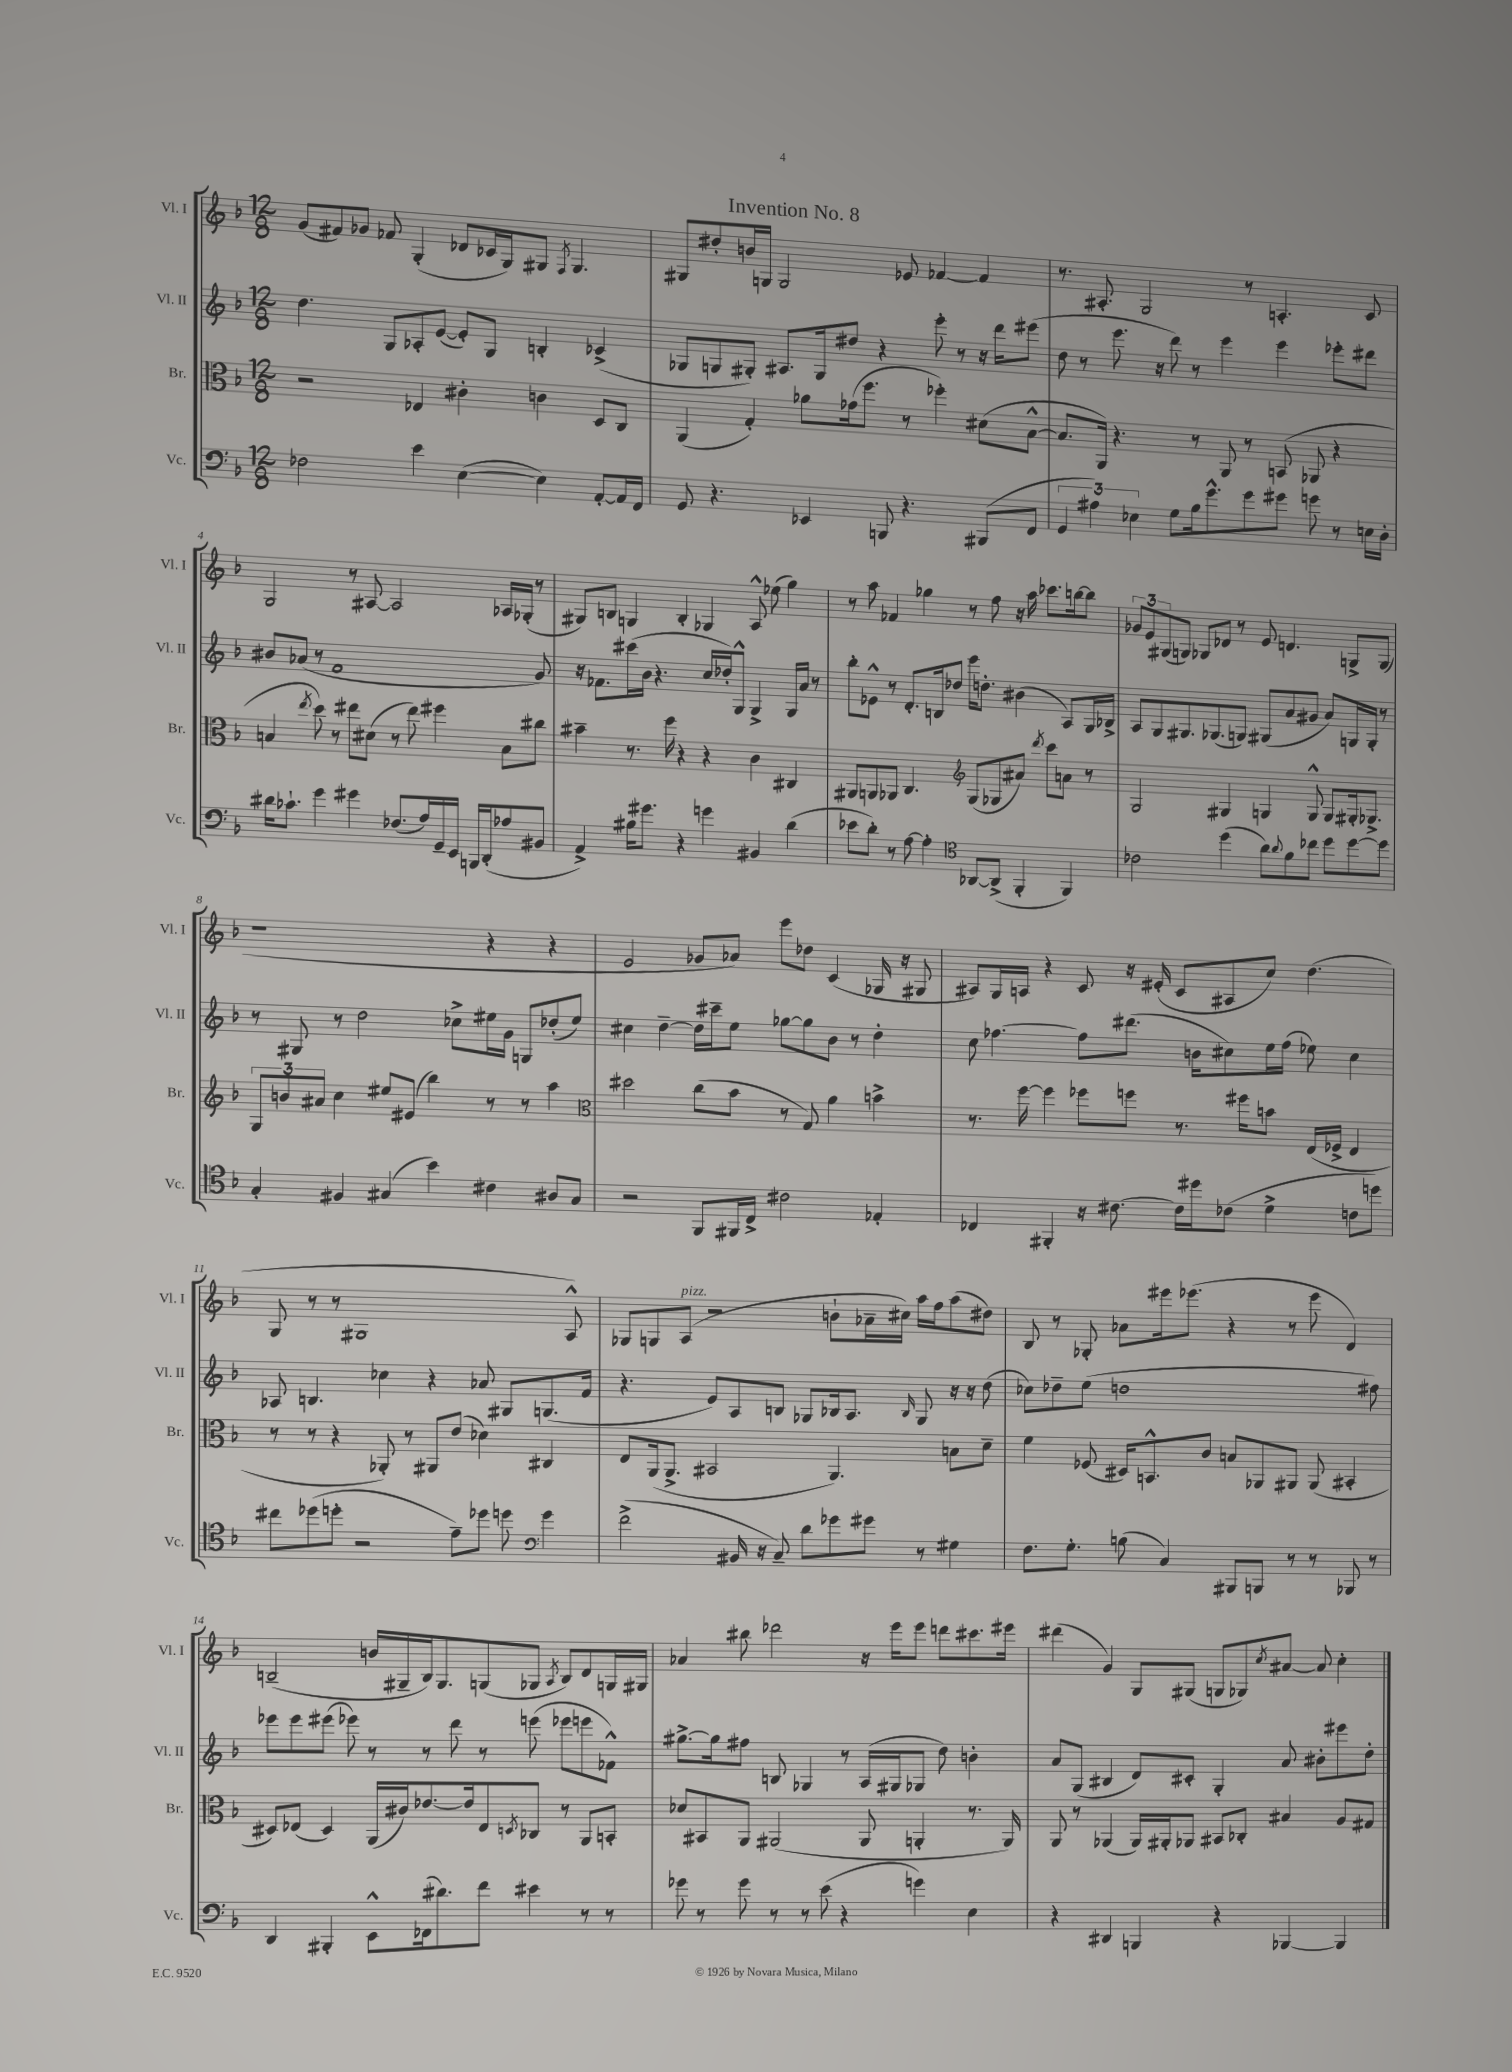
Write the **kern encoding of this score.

**kern	**kern	**kern	**kern
*staff4	*staff3	*staff2	*staff1
*clefF4	*clefC3	*clefG2	*clefG2
*k[b-]	*k[b-]	*k[b-]	*k[b-]
*M12/8	*M12/8	*M12/8	*M12/8
2F-	2r	4.dd	(8g
.	.	.	8f#)
.	.	.	8g-
.	.	8G	8f-
4e	4E-	8A-'	(4G'
.	.	([8e	.
([4E	4c#'	8e'])	8d-
.	.	8G	16c-
.	.	.	16G)
4E])	4c	4B'	8G#
.	.	.	8qF
.	.	.	4.G#
[8AA'	8D	(4c-^	.
16AA]	8C	.	.
16FF	.	.	.
=	=	=	=
8GG	(4AA	8G-	8G#
4.r	.	8G	8dd#'
.	4G')	8G#')	16b
.	.	.	16G
.	.	8.A#	2G
4EE-	8a-	.	.
.	.	16G#	.
.	(16g-	8dd#	.
.	8.ff	.	.
8BBB	.	4r	.
4.r	8r	.	8e-
.	4ff-')	8eee'	[4f-
.	.	8r	.
(8BBB#	(8d#	16r	4f-]
.	.	16ddd	.
8FF	[8B-^^	(8eee#	.
=	=	=	=
6GG	8.B-]	8dd	8.r
.	.	8r	.
6A#)	.	.	.
.	16AA)	.	8.A#'
.	4.r	8.eee	.
6E-	.	.	.
.	.	.	2G
.	.	16r	.
8G	.	8ddd)	.
16B-	8r	8r	.
8.g^^	.	.	.
.	8AA	4eee	.
8g	8r	.	8r
8g#	(8BB	4eee	4.A'
8g	8AA-	.	.
8r	4r	8eee-'	.
16E	.	8ddd#	8c
16D'	.	.	.
=	=	=	=
16d#	4B	8b#	2G
8.c-`	.	.	.
.	.	(8a-	.
.	8qee	.	.
4g	8dd)	8r	.
.	8r	1f	.
4g#	8ee#	.	8r
.	(8d#	.	[8A#
(8.F-	8r	.	2A#]
.	8ee#)	.	.
16A)	.	.	.
16GG~	4ff#	.	.
16EE	.	.	.
16BBB	.	.	.
(16DD'	.	.	.
8A-	8B	.	16A-
.	.	.	(16G-'
8BB#	8cc#	8g)	8r
=	=	=	=
4AA^)	4b#~	16r	8G#)
.	.	8.f-	.
.	.	.	8B
16B#	8.r	(16ccc#	4G
8.g#	.	16b-	.
.	.	4.r	.
.	16ff	.	.
4r	4r	.	4B'
4g	4r	16cc	4G-
.	.	16dd-')	.
.	.	8G^^	.
4BB#	4c	4G^	8A^^
.	.	.	(8ee-
(4d	4C#	16G	4gg)
.	.	16a	.
.	.	8r	.
=	=	=	=
8e-	8AA#	8bb-'	8r
8d')	8AA	8e-^^	8aa
8r	8AA-	8r	4f-
[8A	4.C	8.d'	.
4A']	.	.	4gg-
.	.	16B	.
.	.	8dd-	.
*clefC4	*clefG2	*	*
[8AA-	(8G	16eee	8r
.	.	8.dd'	.
(8AA-^]	8G-	.	8ff
4FF'	8a#)	(4b#	16r
.	.	.	16aa
.	8qddd	.	.
.	8ccc	.	8.ccc-
4FF)	8a	8A)	.
.	.	.	[16bb
.	8r	16G	8bb]
.	.	16B-^	.
=	=	=	=
2c-	2G	8A	12g-
.	.	.	12e
.	.	8G	.
.	.	.	(12G#
.	.	8.G#	8G)
.	.	.	8G-
.	.	(8.G-	.
(4dd	4G#	.	8d-
.	.	8G)	8r
8a)	4G	(8G#	8e
8qqa	.	.	.
8f	.	8a	4.d
8cc-	8G^^	8g#	.
8dd	8G	8a)	.
[8dd	16G#'	16G	8G^
.	8.G-^	16G'	.
8dd]	.	8r	(8G
=	=	=	=
4G'	12G	8r	1r
.	12b	.	.
.	.	8G#	.
.	12a#	.	.
4F#	4cc	8r	.
.	.	2dd	.
(4G#	8ee#	.	.
.	(8e#	.	.
4b-)	4bb-)	.	.
.	.	8cc-^	.
4c#	8r	16ee#	4r
.	.	16g	.
.	8r	8G	.
8A#	4aa	(8dd-'	4r
8G#	.	8ee#)	.
=	=	=	=
*	*clefC3	*	*
2r	2dd#	4cc#	2e
.	.	[4dd~	.
8FF	(8cc	16dd]	8g-
.	.	16ccc#~	.
16FF#	8b-	8ee	8a-)
16C^	.	.	.
2c#	8r	[8gg-	8eee
.	8G)	8gg-]	8dd-
.	4a	8b-	(4c
.	.	8r	.
4E-'	4b^	4dd'	16G-
.	.	.	16r
.	.	.	8G#
=	=	=	=
4C-	8.r	8cc	8A#)
.	.	[4.ff-	16G
.	[16ff	.	16A
4FF#'	4ff]	.	4r
16r	8ff-	8ff-]	8c
[8.c#	.	.	.
.	8ff	(8.ddd#	16r
.	.	.	(16e#'
16c#]	8.r	.	8c
16dd#	.	16b	.
(8c-	.	8cc#)	8A#
.	16ff#	.	.
4d^	8b	16ee	8cc)
.	.	(16ff-	.
.	(16E	8ee-)	(4.dd
.	16F-^	.	.
8c	4E	4cc#	.
8dd)	.	.	.
=	=	=	=
8cc#	8r	8A-	8G
(8dd-	8r	4.B	8r
8dd'	4r	.	8r
2r	.	.	1G#
.	8AA-')	4cc-	.
.	8r	.	.
.	8AA#	4r	.
8e~)	(8e	.	.
8dd-	4d-)	8a-	.
8dd	.	8G#	.
*clefF4	*	*	*
4g	4C#	(8.G	.
.	.	.	8A^^)
.	.	16f	.
=	=	=	=
(2f^	8E	4.r	8G-
.	(16AA	.	8G
.	8.AA^	.	.
.	.	.	(8A
.	2BB#	8e)	2r
16BB#	.	8A	.
16r	.	.	.
8C~)	.	8B	.
8d	.	8G-	.
8g-	4.AA)	16B-	8b`
.	.	8.A	.
8g#	.	.	16a-~
.	.	.	16cc#)
.	.	16qqB-	.
8r	.	8G-	16aa
.	.	.	16ff
4G#	8B	16r	(8aa
.	.	16r	.
.	8d~	(8dd	8dd#)
=	=	=	=
8.F	4f	8cc-)	8B-
.	.	8dd-~	8r
8.G'	.	.	.
.	(8F-	(8ee	8G-'
(8B	16D#)	1dd	8a-
.	8.BB^^	.	.
4C)	.	.	16eee#
.	.	.	(8.eee-
.	8c	.	.
8BBB#	8B	.	4r
8BBB	8AA-	.	.
8r	8AA#	.	8r
8r	(8AA#	.	8eee-
8BBB-	4BB#'	.	4d)
8r	.	8ff#)	.
=	=	=	=
4DD	8D#)	8eee-	(2B~
.	(8E-	8eee-	.
4BBB#'	4D#)	(8eee#	.
.	.	8eee-)	.
8EE^^	(16AA	8r	16b
.	16c#)	.	16G#~
(16FF-	[8.e-	8r	16B)
8.d#)	.	.	8.G#
.	.	8ddd	.
.	16e-]	.	.
8f	8E-	8r	(8G
.	8qD	.	.
4e#	8C-	(8eee	8G-
.	.	.	8qA
.	8r	8eee-	8B)
8r	8AA	8eee	8d
8r	8BB'	8f-^^)	16G
.	.	.	16G#
=	=	=	=
8g-	8d-	[8.gg#^	4a-
8r	8BB#	.	.
.	.	16gg#]	.
8g-	8AA	8ff#	8bb#
8r	(2AA#	8B	2ddd-
8r	.	4G-	.
(8e	.	.	.
4r	.	8r	.
.	8AA#	(16A	16r
.	.	16G#	16eee
4g)	4AA'	8G-	8eee
.	.	8dd)	8ddd
4E	8.r	4b'	8.ccc#
.	16AA)	.	16eee#
=	=	=	=
4r	8AA	8a	(4ddd#
.	8r	(8G	.
4DD#	(4AA-	4B#	4g)
4BBB	16AA-)	8d)	8G
.	16AA#'	.	.
.	8AA-	8c#'	(8G#
4r	8BB#	4G'	8G
.	8C-'	.	8G-)
.	.	.	8qcc
[4BBB-	4B#	8a	[8a#
.	.	8b#'	8a#]
4BBB-]	8A	8eee#	4cc'
.	8G#	8dd'	.
==	==	==	==
*-	*-	*-	*-
